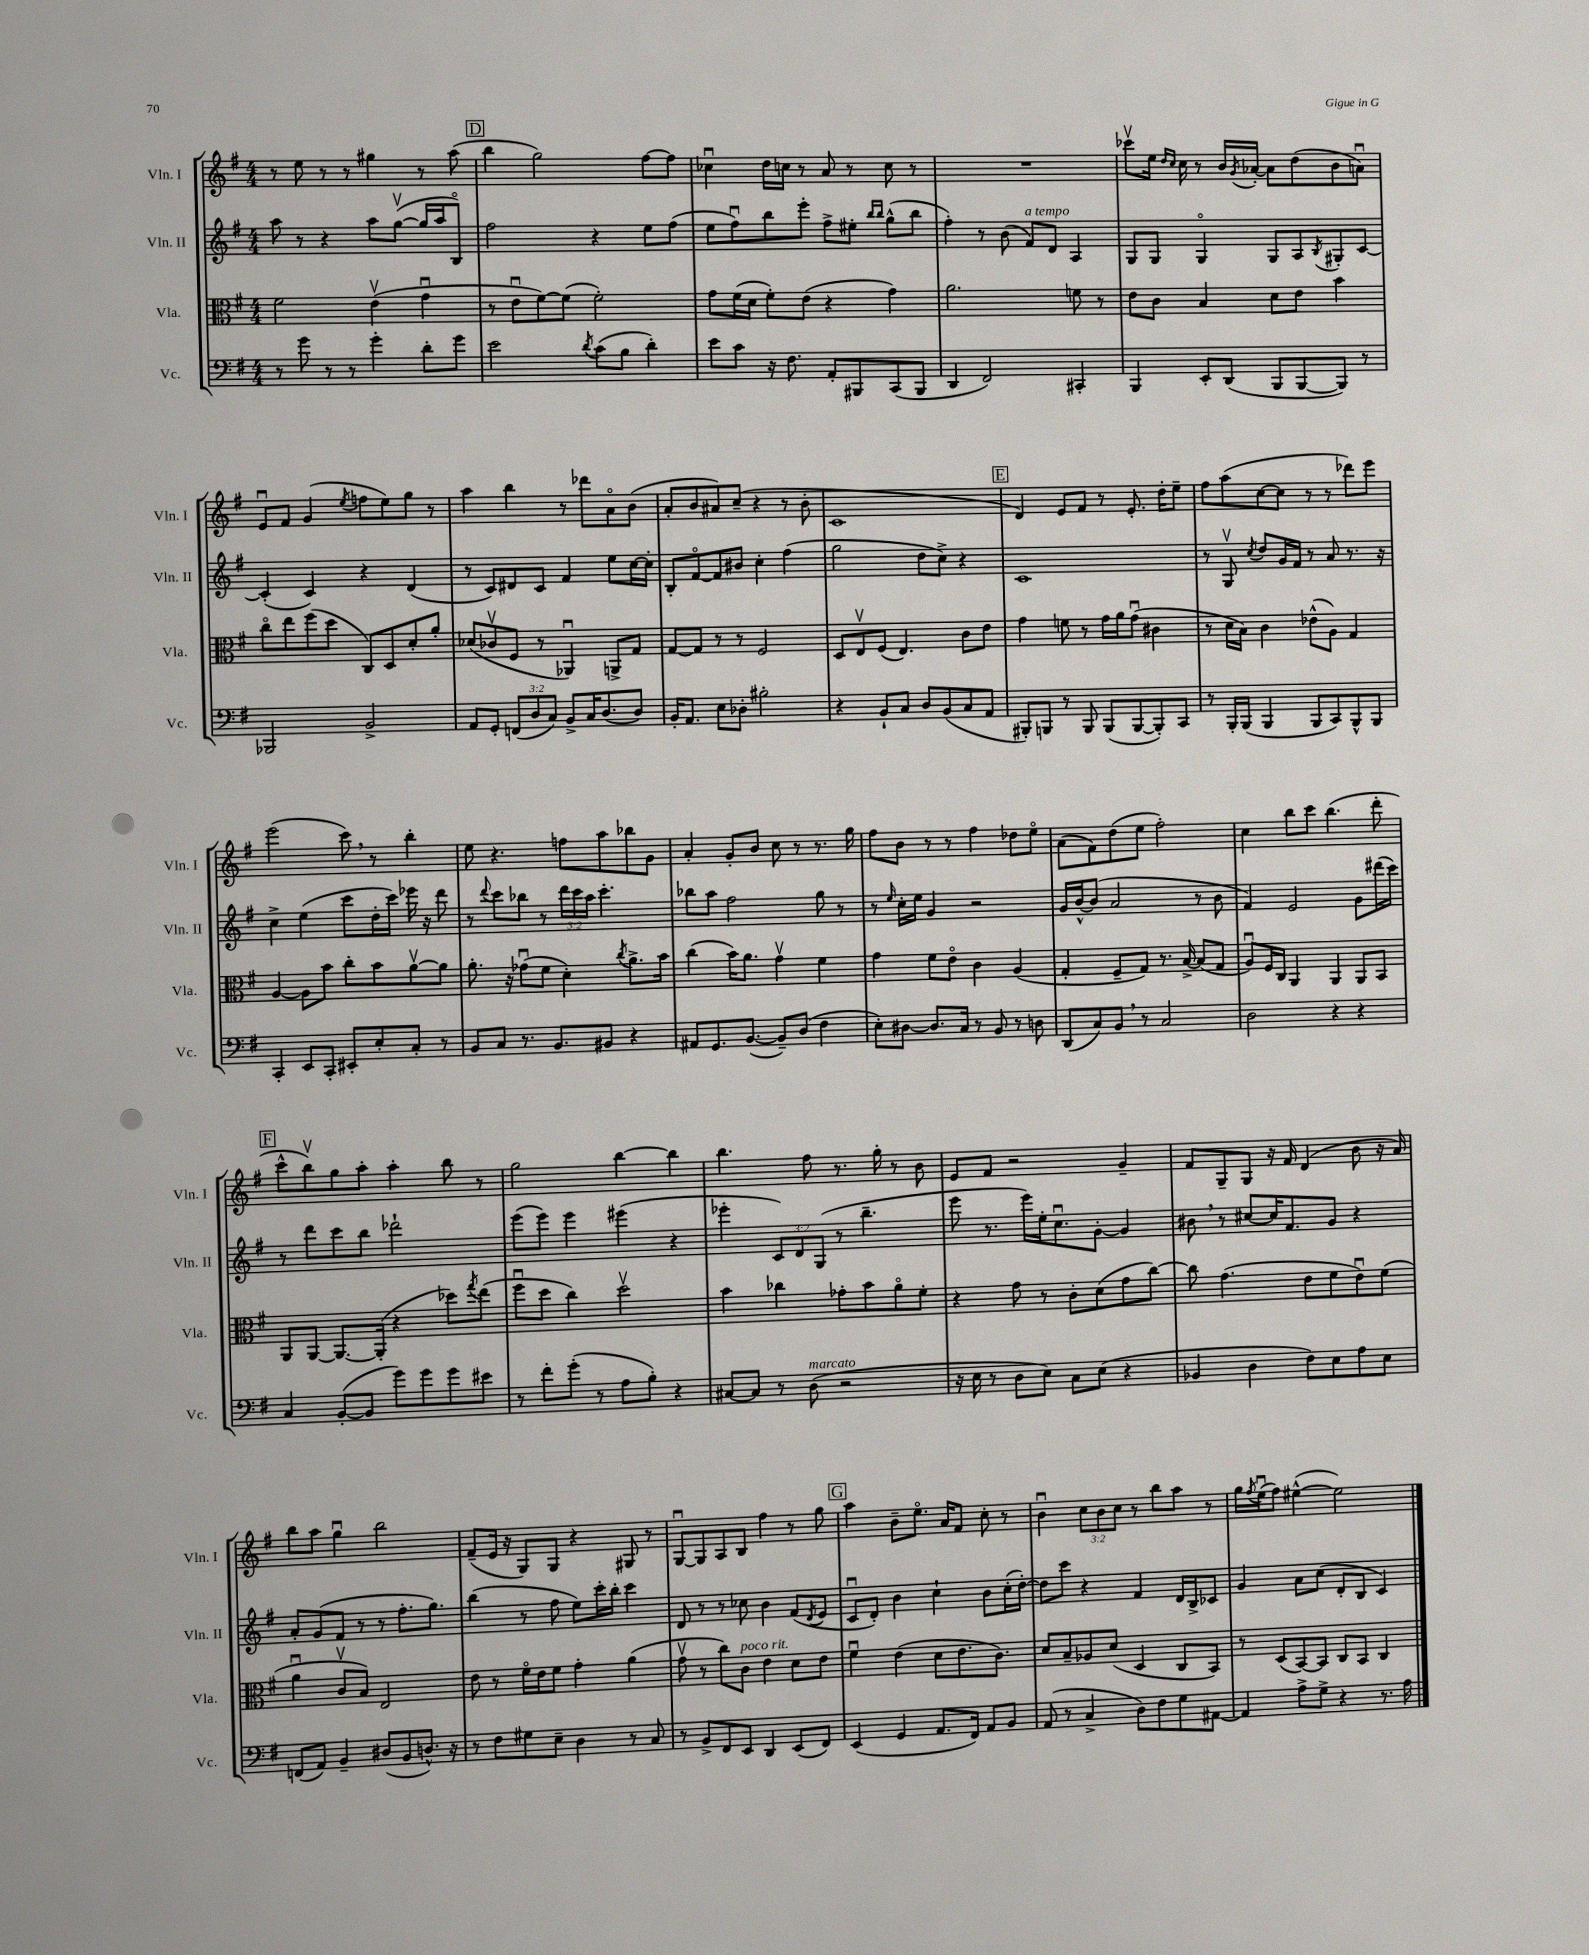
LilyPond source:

<<
\new StaffGroup <<
\new Staff = "s0" \with { instrumentName = "Vln. I" shortInstrumentName = "Vln. I" } {
    \clef treble \key g \major \numericTimeSignature \time 4/4 \override Staff.TupletNumber.text = #tuplet-number::calc-fraction-text
    r8 e''8 r8 r8 gis''4 r8 a''8( |
    \mark \markup { \box "D" } b''4 g''2) fis''8~ fis''8 |
    ces''4\downbow d''16 c''16 r8 a'8 r8 c''8 r8 |
    R1 |
    ces'''8\upbow e''16 \grace { d''16 c''16 } c''16 r8 b'16 \acciaccatura { g'8 } aes'16~-. aes'8 d''8( b'8 a'8\downbow) |
    e'8\downbow fis'8 g'4( \acciaccatura { e''8 } f''8 e''8) g''8 r8 |
    a''4 b''4 r8 des'''8 a'8\flageolet b'8( |
    a'8-. b'8 ais'8) c''8--( r4 r8 b'8-. |
    c'1 |
    \mark \markup { \box "E" } d'4) e'8 fis'8 r8 e'8.-. d''16-. e''8-- |
    fis''8 a''8( c''8~ c''8 r8 r8 des'''8) e'''8 |
    e'''2( c'''8) \breathe r8 b''4-. |
    e''8 r4. f''8 a''8 bes''8 g'8 |
    a'4-. g'8-. b'8 c''8 r8 r8. g''16 |
    fis''8 b'8 r8 r8 fis''4 des''8 e''8\flageolet |
    a'8( fis'8) d''8( e''8 fis''2-.) |
    c''4 b''8 c'''8 b''4.( d'''8-. |
    \mark \markup { \box "F" } c'''8-^ b''8\upbow) g''8 a''8-. a''4-. b''8 r8 |
    g''2 b''4~ b''4 |
    b''4. fis''8 r8. g''16-. r8 b'8 |
    e'8 fis'8 r2 g'4-- |
    fis'8 g8-- g8 r16 fis'16 d'4( b'8 r16 a'16) |
    b''8 a''8 g''4\downbow b''2 |
    fis'8--( e'16 r16 g8) g8 r4 gis8 r8 |
    g8~\downbow g8 a8 b8 fis''4 r8 g''8 |
    \mark \markup { \box "G" } a''4 b'8-- e''8.\flageolet a'16 fis'8 c''8-. r8 |
    b'4\downbow \tuplet 3/2 { c''8 b'8 c''8 } r8 b''8 a''8 r8 |
    g''16 \acciaccatura { fis''8 } e''16\downbow( fis''8) eis''4~-^( eis''2) \bar "|." |
}
\new Staff = "s1" \with { instrumentName = "Vln. II" shortInstrumentName = "Vln. II" } {
    \clef treble \key g \major \numericTimeSignature \time 4/4 \override Staff.TupletNumber.text = #tuplet-number::calc-fraction-text
    a''8 r8 r4 a''8 g''8~\upbow( g''16 a''16 b8\flageolet) |
    \mark \markup { \box "D" } fis''2 r4 e''8 fis''8( |
    e''8 fis''8\downbow) b''8 e'''8-. fis''8-> eis''8-. \grace { b''16 b''16 } g''8-^( b''8 |
    fis''4-.) r8 b'8( fis'8^\markup { \italic "a tempo" }) d'8 a4 |
    g8 g8 g4\flageolet g8 a8 \acciaccatura { b8 } gis8-. c'8~ |
    c'4-.( c'4) r4 d'4( |
    r8 c'8) dis'8 c'8 fis'4 e''8 c''16~ c''16-. |
    b8-. fis'8~\flageolet fis'8 bis'8 c''4-. fis''4( |
    g''2 d''8 c''8->) r4 |
    \mark \markup { \box "E" } c'1 |
    r8 g8\upbow \acciaccatura { c''8 } d''8 g'16 fis'16 r8 a'8 r8. r16 |
    c''4-> e''4( c'''8 d''16-. c'''16) ees'''16 r16 d'''8 |
    r8 \appoggiatura { d'''8 } c'''8 bes''8 r8 \tuplet 3/2 { d'''16 c'''16 a''16 } c'''4.-. |
    bes''8 a''8 fis''2 g''8 r8 |
    r8 \grace { e''16 } c''16-. e''16 g'4 r2 |
    g'16 b'16~-^ b'8( a'2 r8 b'8 |
    fis'4) e'2 g'8 dis'''16( c'''16) |
    \mark \markup { \box "F" } r8 d'''8 c'''8 b''8 des'''2-! |
    e'''8( e'''8) e'''4 eis'''4( r4 |
    ees'''4-. \tuplet 3/2 { c'8) d'8 g8( } r8 b''4.-- |
    e'''8 r8. e'''16) e''16-. c''8.\downbow g'8~-. g'4 |
    bis'8 \breathe r8 cis''8~ cis''16 fis'8. g'8 r4 |
    a'8-. g'8( fis'8 r8 r8 fis''8.-. g''8.) |
    b''4( r8 fis''8 e''8) c'''16-. b''16-. c'''4 |
    d'8 r8 r8 ces''8 b'4 fis'8( \acciaccatura { d'8 } e'8 |
    \mark \markup { \box "G" } c'8\downbow d'8-.) b'4 c''4-! b'8 c''16-.( d''16~-.) |
    d''8 c'''8 r4 fis'4 d'16 b16-> ces'8 |
    g'4 a'8 c''8( d'8-. b8 c'4) \bar "|." |
}
\new Staff = "s2" \with { instrumentName = "Vla." shortInstrumentName = "Vla." } {
    \clef alto \key g \major \numericTimeSignature \time 4/4
    fis'2 e'4\upbow( g'4\downbow |
    \mark \markup { \box "D" } r8 e'8\downbow fis'8~) fis'8( fis'2-.) |
    g'8 fis'16( d'16 fis'8-.) e'8( r4 g'4) |
    a'2. f'8 r8 |
    e'8 c'8 b4 d'8 e'8 b'4 |
    c''8\flageolet e''8 fis''8( d''8 c8) d8 d'8-. a'8-. |
    des'8( ces'8\upbow fis8 r8 aes,4\downbow) a,8-> g8 |
    g8~ g8 r8 r8 fis2 |
    d8 e8\upbow fis8( e4.) c'8 e'8 |
    \mark \markup { \box "E" } g'4 f'8 r8 g'16 a'16 g'8\downbow( cis'4 |
    r8 d'16 b16) c'4 ees'8-^( a8) g4 |
    a4~ a8 b'8 c''8-. b'8 a'8~\upbow a'8 |
    a'8.-. r16 ges'8\downbow( fis'8 d'4-.) \acciaccatura { c''8 } a'8.-> b'16 |
    c''4( b'16) a'8. g'4\upbow fis'4 |
    g'4 fis'8 e'8\flageolet c'4 a4( |
    g4-. fis8-- g8) r8. b16~-> b8( g8 |
    a8\downbow) fis16 c16 a,4 a,4 a,8 b,8 |
    \mark \markup { \box "F" } a,8 a,8~ a,8.~ a,16-.( r4 des''8) \acciaccatura { g''8 } e''8( |
    fis''8\downbow d''8 c''4) d''2\upbow |
    b'4 ces''4 ges'8-. b'8 a'8\flageolet fis'8-. |
    r4 g'8 r8 c'8-. d'8( g'8 c''8~) |
    c''8 g'4.( e'8 fis'8 e'8\downbow) fis'8( |
    a'4\downbow c'8\upbow b8) e2 |
    e'8 r8 fis'16\flageolet e'16 fis'8 g'4-. a'4( |
    g'8\upbow r8 c''8) c'8^\markup { \italic "poco rit." } e'4 d'8 e'8 |
    \mark \markup { \box "G" } fis'4\downbow e'4( d'8 e'8. c'8.) |
    d'8 b8-- aes8 d'8( d4 c8 b,8) |
    r8 d8( b,8~) b,8 c8 b,8 c4 \bar "|." |
}
\new Staff = "s3" \with { instrumentName = "Vc." shortInstrumentName = "Vc." } {
    \clef bass \key g \major \numericTimeSignature \time 4/4 \override Staff.TupletNumber.text = #tuplet-number::calc-fraction-text
    r8 g'8 r8 r8 g'4-. d'8-. g'8 |
    \mark \markup { \box "D" } e'2 \acciaccatura { d'8 } c'8( b8 d'4-.) |
    e'8 c'8 r16 fis8. a,8-. bis,,8 c,8( bis,,8 |
    d,4 fis,2) cis,4-. |
    b,,4 e,8-. d,8( b,,8 b,,8~ b,,8) r8 |
    bes,,2 b,2-> |
    a,8 g,8-. \tuplet 3/2 { f,8( d8 c8) } b,8-> c16 d8.( d8) |
    b,16-. a,8. e8 des8-. bis2-. |
    r4 b,8-! c8 d8 b,8( c8 a,8 |
    \mark \markup { \box "E" } bis,,8-.) b,,8 r8 b,,8 b,,8( b,,8~ b,,8-.) c,8 |
    r8 b,,16-. b,,16( b,,4 b,,8 c,8) b,,8-^ b,,8 |
    c,4-. e,8 c,8-. eis,8-. e8-. c8-. r8 |
    b,8 c8 r8. b,8. bis,8 r4 |
    ais,8 g,8. b,8.~( b,8--) d8( fis4 |
    e8-.) dis8~ dis8. c16 r8 b,8 r8 d8 |
    d,8( c8) b,8 \breathe r8 c2 |
    d2 r4 r4 |
    \mark \markup { \box "F" } c4 b,8~-.( b,8 g'8) g'8 g'8 eis'8 |
    r8 fis'8-. g'8-.( r8 a8 b8-.) r4 |
    cis8~ cis8 r8 d8^\markup { \italic "marcato" }( r2 |
    r16 e16 r8 d8 e8) c8 e8( r4 |
    bes,4 d4 fis8) e8 a8 e8 |
    f,8( a,8) b,4-- dis8( b,8 d8.-^) r16 |
    r8 fis8 gis8 e8-- d4 r8 c8 |
    r8 b,8-> fis,8 e,8 d,4 e,8( fis,8) |
    \mark \markup { \box "G" } e,4( g,4 a,8. fis,16) a,8 b,8 |
    a,8( r8 c4-> d8) fis8 g8 ais,8~ |
    ais,4 a8-> g8-> r4 r8. a16 \bar "|." |
}
>>
>>
\layout { \context { \Score \remove "Bar_number_engraver" } }
